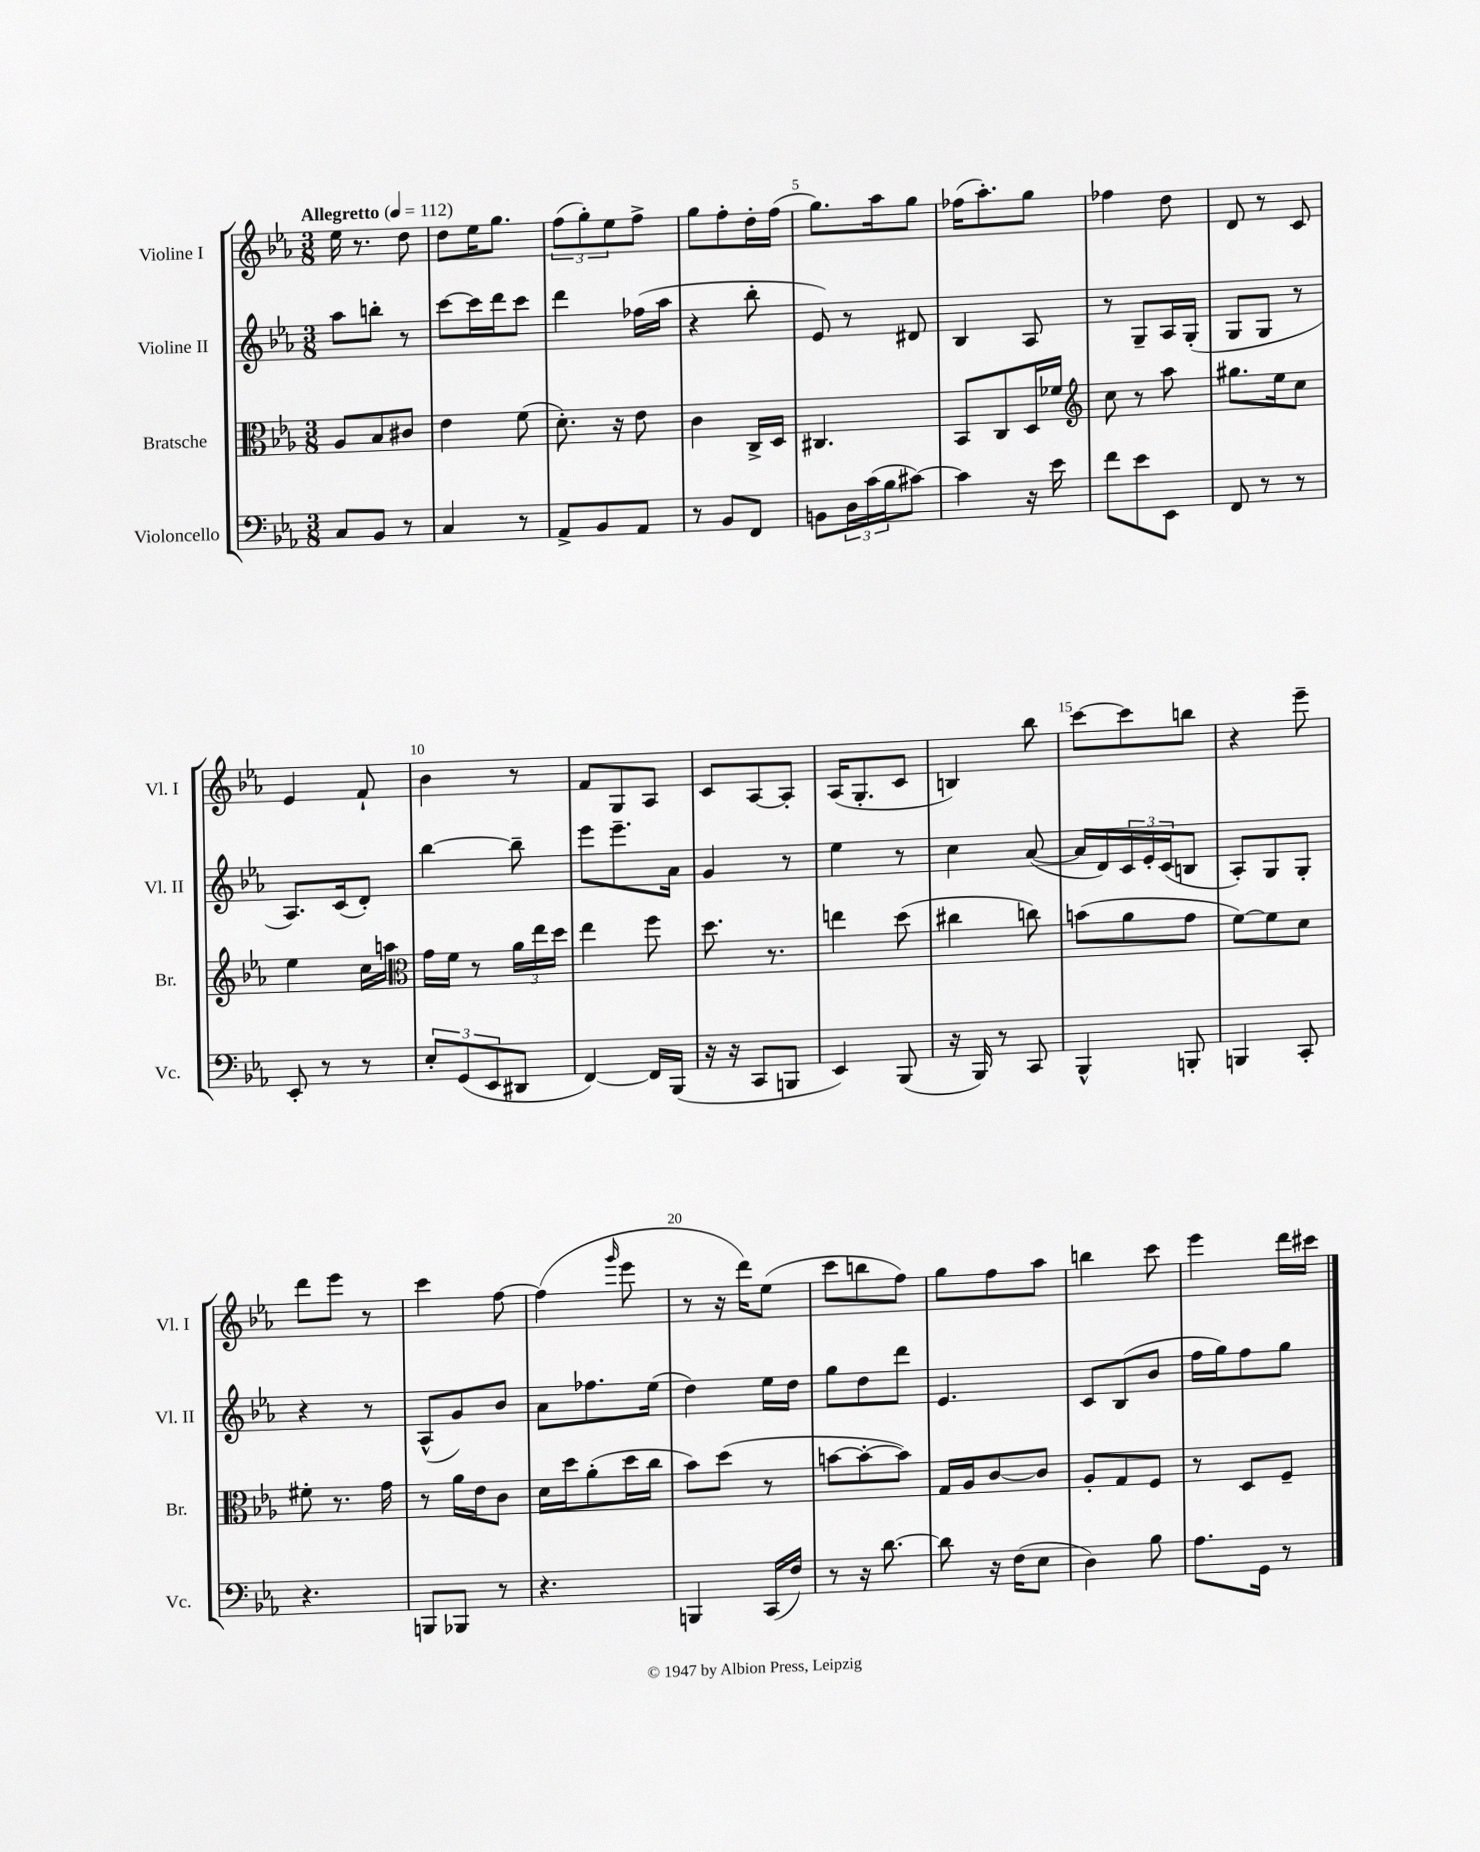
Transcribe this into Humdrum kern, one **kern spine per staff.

**kern	**kern	**kern	**kern
*part4	*part3	*part2	*part1
*staff4	*staff3	*staff2	*staff1
*I"Violoncello	*I"Bratsche	*I"Violine II	*I"Violine I
*I'Vc.	*I'Br.	*I'Vl. II	*I'Vl. I
*clefF4	*clefC3	*clefG2	*clefG2
*k[b-e-a-]	*k[b-e-a-]	*k[b-e-a-]	*k[b-e-a-]
*M3/8	*M3/8	*M3/8	*M3/8
*MM112	*MM112	*MM112	*MM112
=1	=1	=1	=1
!	!	!	!LO:TX:a:B:t=Allegretto
8C/L	8A-/L	8aa-\L	16ee-\
.	.	.	8.r
8BB-/J	8B-/	8bbn'\J	.
8r	8c#X/J	8r	8dd\
=2	=2	=2	=2
4C/	4e-\	[8ccc\L	8dd\L
.	.	16ccc\L]	16ee-\K
.	.	16ddd\J	8.gg\J
8r	(8f\	8ccc\J	.
=3	=3	=3	=3
8AA-^/L	8.d'\)	4ddd\	(12ff\L
.	.	.	12gg'\)
8BB-/	.	.	.
.	.	.	12ee-\
.	16r	.	.
8AA-/J	8e-\	(16ff-X\LL	8ff^\J
.	.	16aa-\JJ	.
=4	=4	=4	=4
8r	4c\	4r	8gg\L
8BB-/L	.	.	8ff'\
8FF/J	16C^/LL	8bb-'\	16dd'\L
.	16D/JJ	.	(16ff\JJ
=5	=5	=5	=5
8BBn\L	4.C#X/	8e-/)	8.gg\L)
24D\L	.	8r	.
(24c\	.	.	.
.	.	.	16aa-\k
24B-\J	.	.	.
[8c#X\J)	.	8d#X/	8gg\J
=6	=6	=6	=6
4c#\]	8BB-/L	4B-/	(16ff-X\KL
.	.	.	8.aa-'\)
.	8C/	.	.
16r	16D/L	8A-/	8gg\J
16e-\	16f-X/JJ	.	.
=7	=7	=7	=7
*	*clefG2	*	*
8f\L	8cc\	8r	4ff-X\
8e-\	8r	8G~/L	.
8EE-\J	8aa-\	16A-/L	8dd\
.	.	(16G'/JJ	.
=8	=8	=8	=8
8FF/	8.gg#X\L	8G/L	8d/
8r	.	8G/J	8r
.	16ee-\k	.	.
8r	8cc\J	8r	8c/
!!LO:LB:g=z
=9	=9	=9	=9
8EE-'/	4ee-\	8.A-/L)	4e-/
8r	.	.	.
.	.	(16c/k	.
8r	16cc\LL	8d'/J)	8f`/
.	16aan\JJ	.	.
=10	=10	=10	=10
*	*clefC3	*	*
12E-'/L	16g\LL	[4bb-\	4b-\
.	16f\JJ	.	.
(12GG/	.	.	.
.	8r	.	.
12EE-/	.	.	.
8DD#X/J	24a-\LL	8bb-~\]	8r
.	24ee-\	.	.
.	24dd\JJ	.	.
=11	=11	=11	=11
[4FF/)	4ee-\	8eee-\L	8f/L
.	.	8.eee-~\	8G/
16FF/LL]	8ff\	.	8A-/J
(16BBB-/JJ	.	16a-\Jk	.
=12	=12	=12	=12
16r	8.dd\	4g/	8c/L
16r	.	.	.
8CC/L	.	.	[8A-/
.	8.r	.	.
8BBBn/J	.	8r	8A-'/J]
=13	=13	=13	=13
4EE-/)	4een\	4ee-\	(16A-/KL
.	.	.	8.G'/
(8BBB-/	(8dd\	8r	8c/J
=14	=14	=14	=14
16r	4cc#X\	4cc\	4Bn/)
16BBB-/)	.	.	.
8r	.	.	.
8CC/	8ccn\)	([8a-/	8bb-\
=15	=15	=15	=15
4BBB-^^/	(8bn\L	16a-/LL]	[8ccc\L
.	.	16d/)	.
.	8a-\	24c/	8ccc\]
.	.	24e-'/	.
.	.	(24c/J	.
8BBBn'/	8g\J	8Bn/J	8bbn\J
=16	=16	=16	=16
4BBBn/	[8f\L)	8A-'/L)	4r
.	8f\]	8G/	.
8CC'/	8d\J	8G'/J	8eee-~\
!!LO:LB:g=z
=17	=17	=17	=17
4.r	8f#X'\	4r	8ddd\L
.	8.r	.	8eee-\J
.	.	8r	8r
.	16g\	.	.
=18	=18	=18	=18
8BBBn/L	8r	(8A-^^/L	4ccc\
8BBB-X/J	16a-\LL	8g/)	.
.	16e-\J	.	.
8r	8c\J	8b-/J	[8ff\
=19	=19	=19	=19
4.r	16d\LL	8a-\L	(4ff\]
.	16dd\J	.	.
.	(8a-'\	8.ff-X\	.
.	.	.	16qqggg/
.	16dd\L	.	8eee-\
.	16cc\JJ	(16ee-\Jk	.
=20	=20	=20	=20
4BBBn/	8b-\L)	4dd\)	8r
.	(8dd\J	.	16r
.	.	.	16ddd\KL)
(16CC/LL	8r	16ee-\LL	(8ee-\J
16F/JJ)	.	16dd\JJ	.
=21	=21	=21	=21
8r	[8bn\L	8gg\L	8ccc\L
16r	8b'\_	8dd\	8bbn\
[8.d\	.	.	.
.	8b\J])	8ddd\J	8ff\J)
=22	=22	=22	=22
8d\]	16G/LL	4.e-/	8gg\L
.	16A-/J	.	.
16r	[8c/	.	8ff\
(16F\KL	.	.	.
8E-\J	8c/J]	.	8aa-\J
=23	=23	=23	=23
4D\)	8A-'/L	8c/L	4bbn\
.	8G/	(8B-/	.
8B-\	8F/J	8b-/J	8ccc\
=24	=24	=24	=24
8.A-\L	8r	16ff\LL	4eee-\
.	.	16gg\J)	.
.	8D/L	8ff\	.
16GG\Jk	.	.	.
8r	8F~/J	8gg\J	16ddd\LL
.	.	.	16ccc#X\JJ
==	==	==	==
*-	*-	*-	*-
